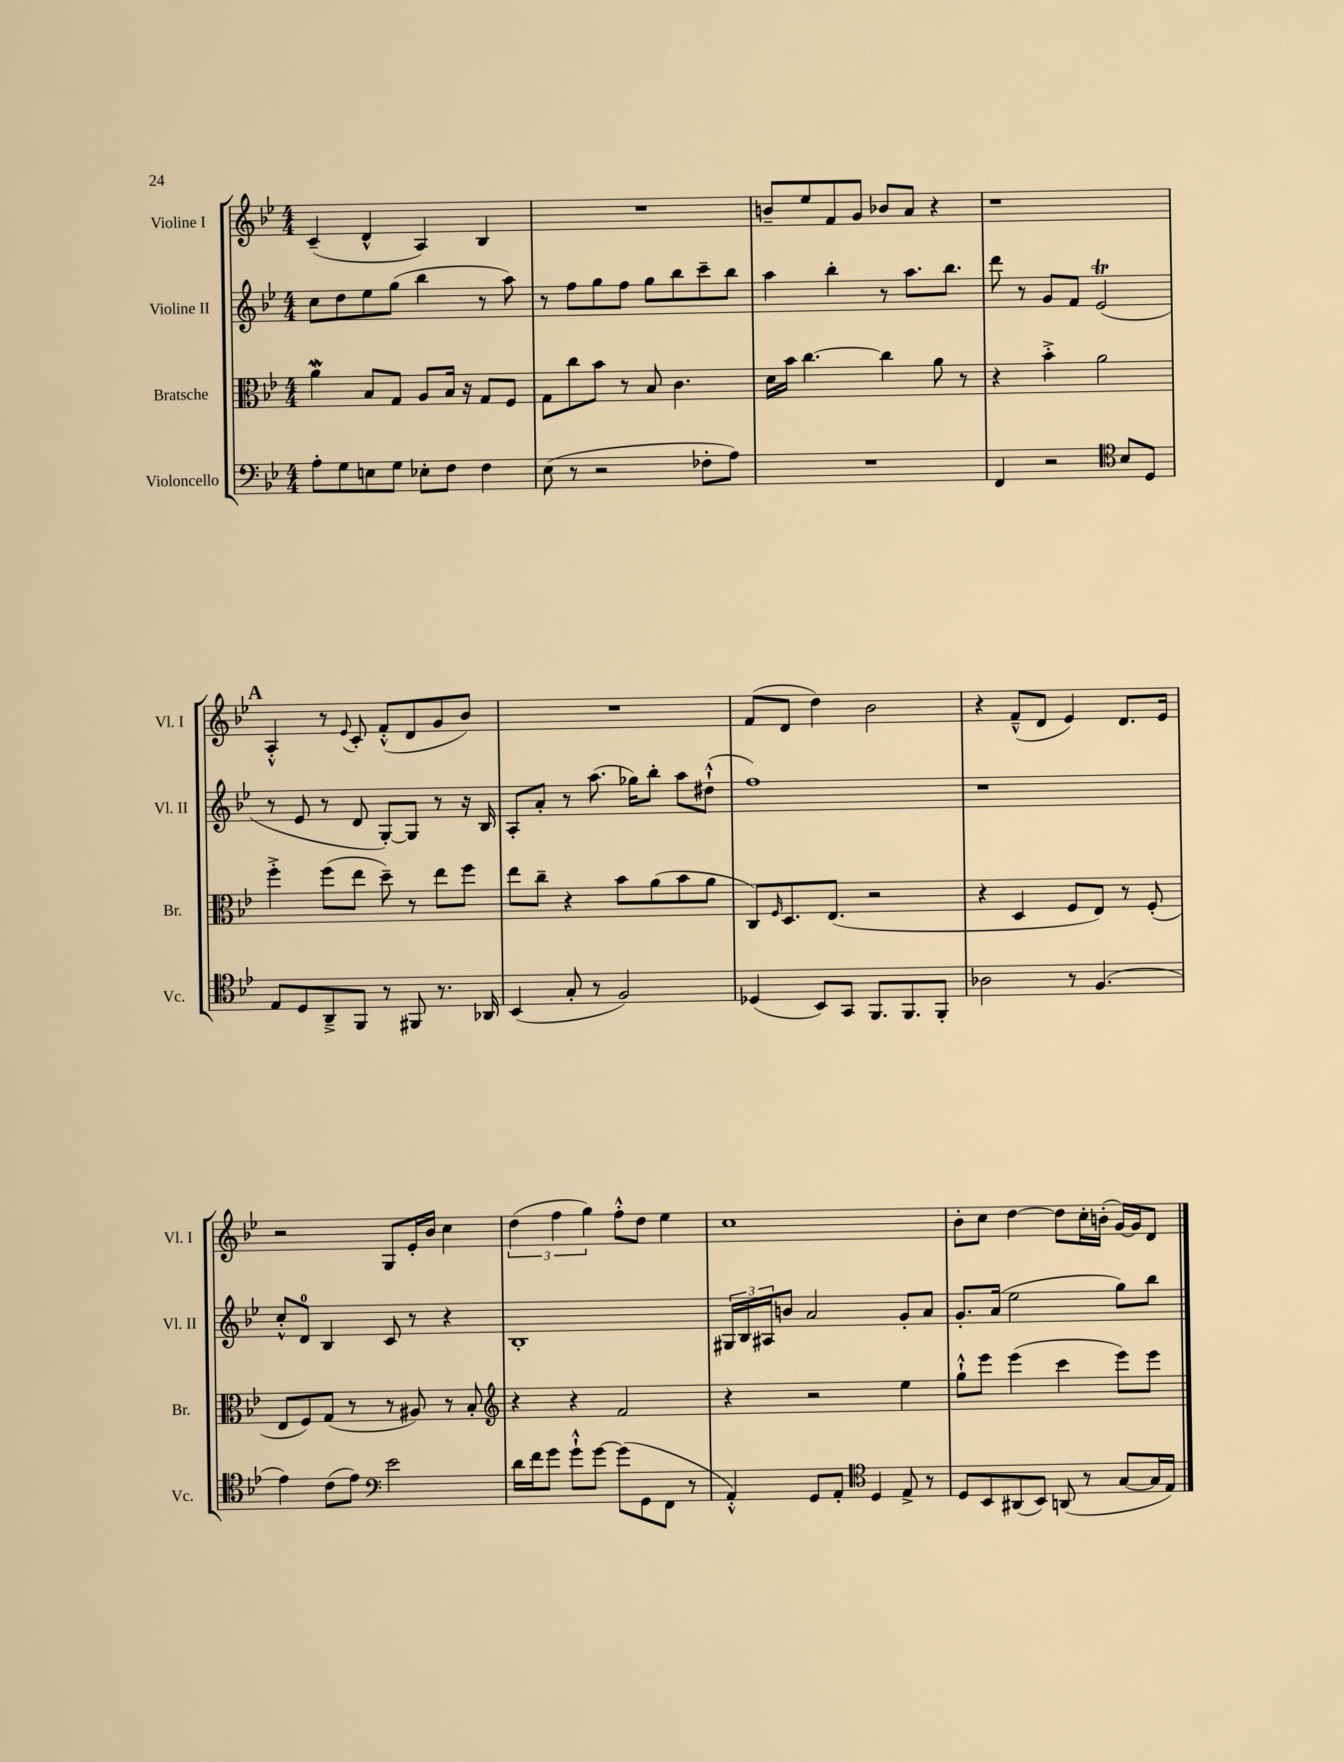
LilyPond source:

<<
\new StaffGroup <<
\new Staff = "s0" \with { instrumentName = "Violine I" shortInstrumentName = "Vl. I" } {
    \clef treble \key bes \major \numericTimeSignature \time 4/4
    c'4--( d'4-^ a4) bes4 |
    R1 |
    b'8-- ees''8 f'8 g'8 bes'8 a'8 r4 |
    r1 |
    \mark \markup { \bold "A" } a4-.-^ r8 \appoggiatura { ees'8 } c'8-. f'8-.-^( d'8 g'8 bes'8) |
    R1 |
    f'8( d'8 d''4) bes'2 |
    r4 f'8---^( d'8 ees'4) d'8. ees'16 |
    r2 g8 ees'16-. bes'16 c''4 |
    \tuplet 3/2 { d''4( f''4 g''4) } f''8-.-^ d''8 ees''4 |
    c''1 |
    bes'8-. c''8 d''4~ d''8 c''16-. b'16-.( g'16~) g'16 d'8 \bar "|." |
}
\new Staff = "s1" \with { instrumentName = "Violine II" shortInstrumentName = "Vl. II" } {
    \clef treble \key bes \major \numericTimeSignature \time 4/4
    c''8 d''8 ees''8 g''8( bes''4 r8 a''8) |
    r8 f''8 g''8 f''8 g''8 bes''8 c'''8-- bes''8 |
    a''4 bes''4-. r8 a''8. bes''8. |
    d'''8 r8 g'8 f'8 ees'2\trill( |
    \mark \markup { \bold "A" } r8 ees'8 r8 d'8 g8~-.) g8 r8 r16 bes16 |
    a8-. a'8-. r8 a''8.( ges''16) bes''8-. a''8 dis''8-!-^( |
    f''1) |
    r1 |
    c''8-.-^ d'8-0 bes4 c'8 r8 r4 |
    bes1-. |
    \tuplet 3/2 { gis16 bes16 ais16 } b'8 a'2 g'8-. a'8 |
    g'8.-. a'16( ees''2 g''8) bes''8 \bar "|." |
}
\new Staff = "s2" \with { instrumentName = "Bratsche" shortInstrumentName = "Br." } {
    \clef alto \key bes \major \numericTimeSignature \time 4/4
    a'4\mordent bes8 g8 a8 bes16 r16 g8 f8 |
    g8 c''8 bes'8 r8 bes8 c'4. |
    d'16 bes'16 c''4.~ c''4 a'8 r8 |
    r4 bes'4-.-> a'2 |
    \mark \markup { \bold "A" } f''4-.-> f''8( ees''8 d''8--) r8 ees''8 f''8 |
    ees''8 c''8-- r4 bes'8 a'8( bes'8 a'8 |
    c8) \grace { f16 } d8. ees8.( r2 |
    r4 d4 f8 ees8) r8 f8-.( |
    ees8 f8) g8( r8 r8 ais8) r8 bes8-. |
    \clef treble r4 r4 f'2 |
    r4 r2 ees''4 |
    g''8-!-^ ees'''8 ees'''4( c'''4 ees'''8) ees'''8 \bar "|." |
}
\new Staff = "s3" \with { instrumentName = "Violoncello" shortInstrumentName = "Vc." } {
    \clef bass \key bes \major \numericTimeSignature \time 4/4
    a8-. g8 e8 g8 ees8-. f8 f4 |
    ees8( r8 r2 fes8-. a8) |
    R1 |
    f,4 r2 \clef tenor bes8 d8 |
    \mark \markup { \bold "A" } ees8 d8 a,8---> f,8 r8 fis,8 r8. aes,16 |
    bes,4( g8-. r8 f2) |
    des4( bes,8) g,8 f,8. f,8. f,8-. |
    aes2 r8 f4.( |
    ees'4) c'8( ees'8) \clef bass ees'2 |
    d'16 f'16 g'8 g'8-!-^ g'8~ g'8( g,8 f,8 r8 |
    a,4-.-^) g,8 a,8-. \clef tenor d4 ees8-> r8 |
    d8 bes,8 ais,8( bes,8) a,8( r8 g8~ g16 ees16) \bar "|." |
}
>>
>>
\layout { \context { \Score \remove "Bar_number_engraver" } }
